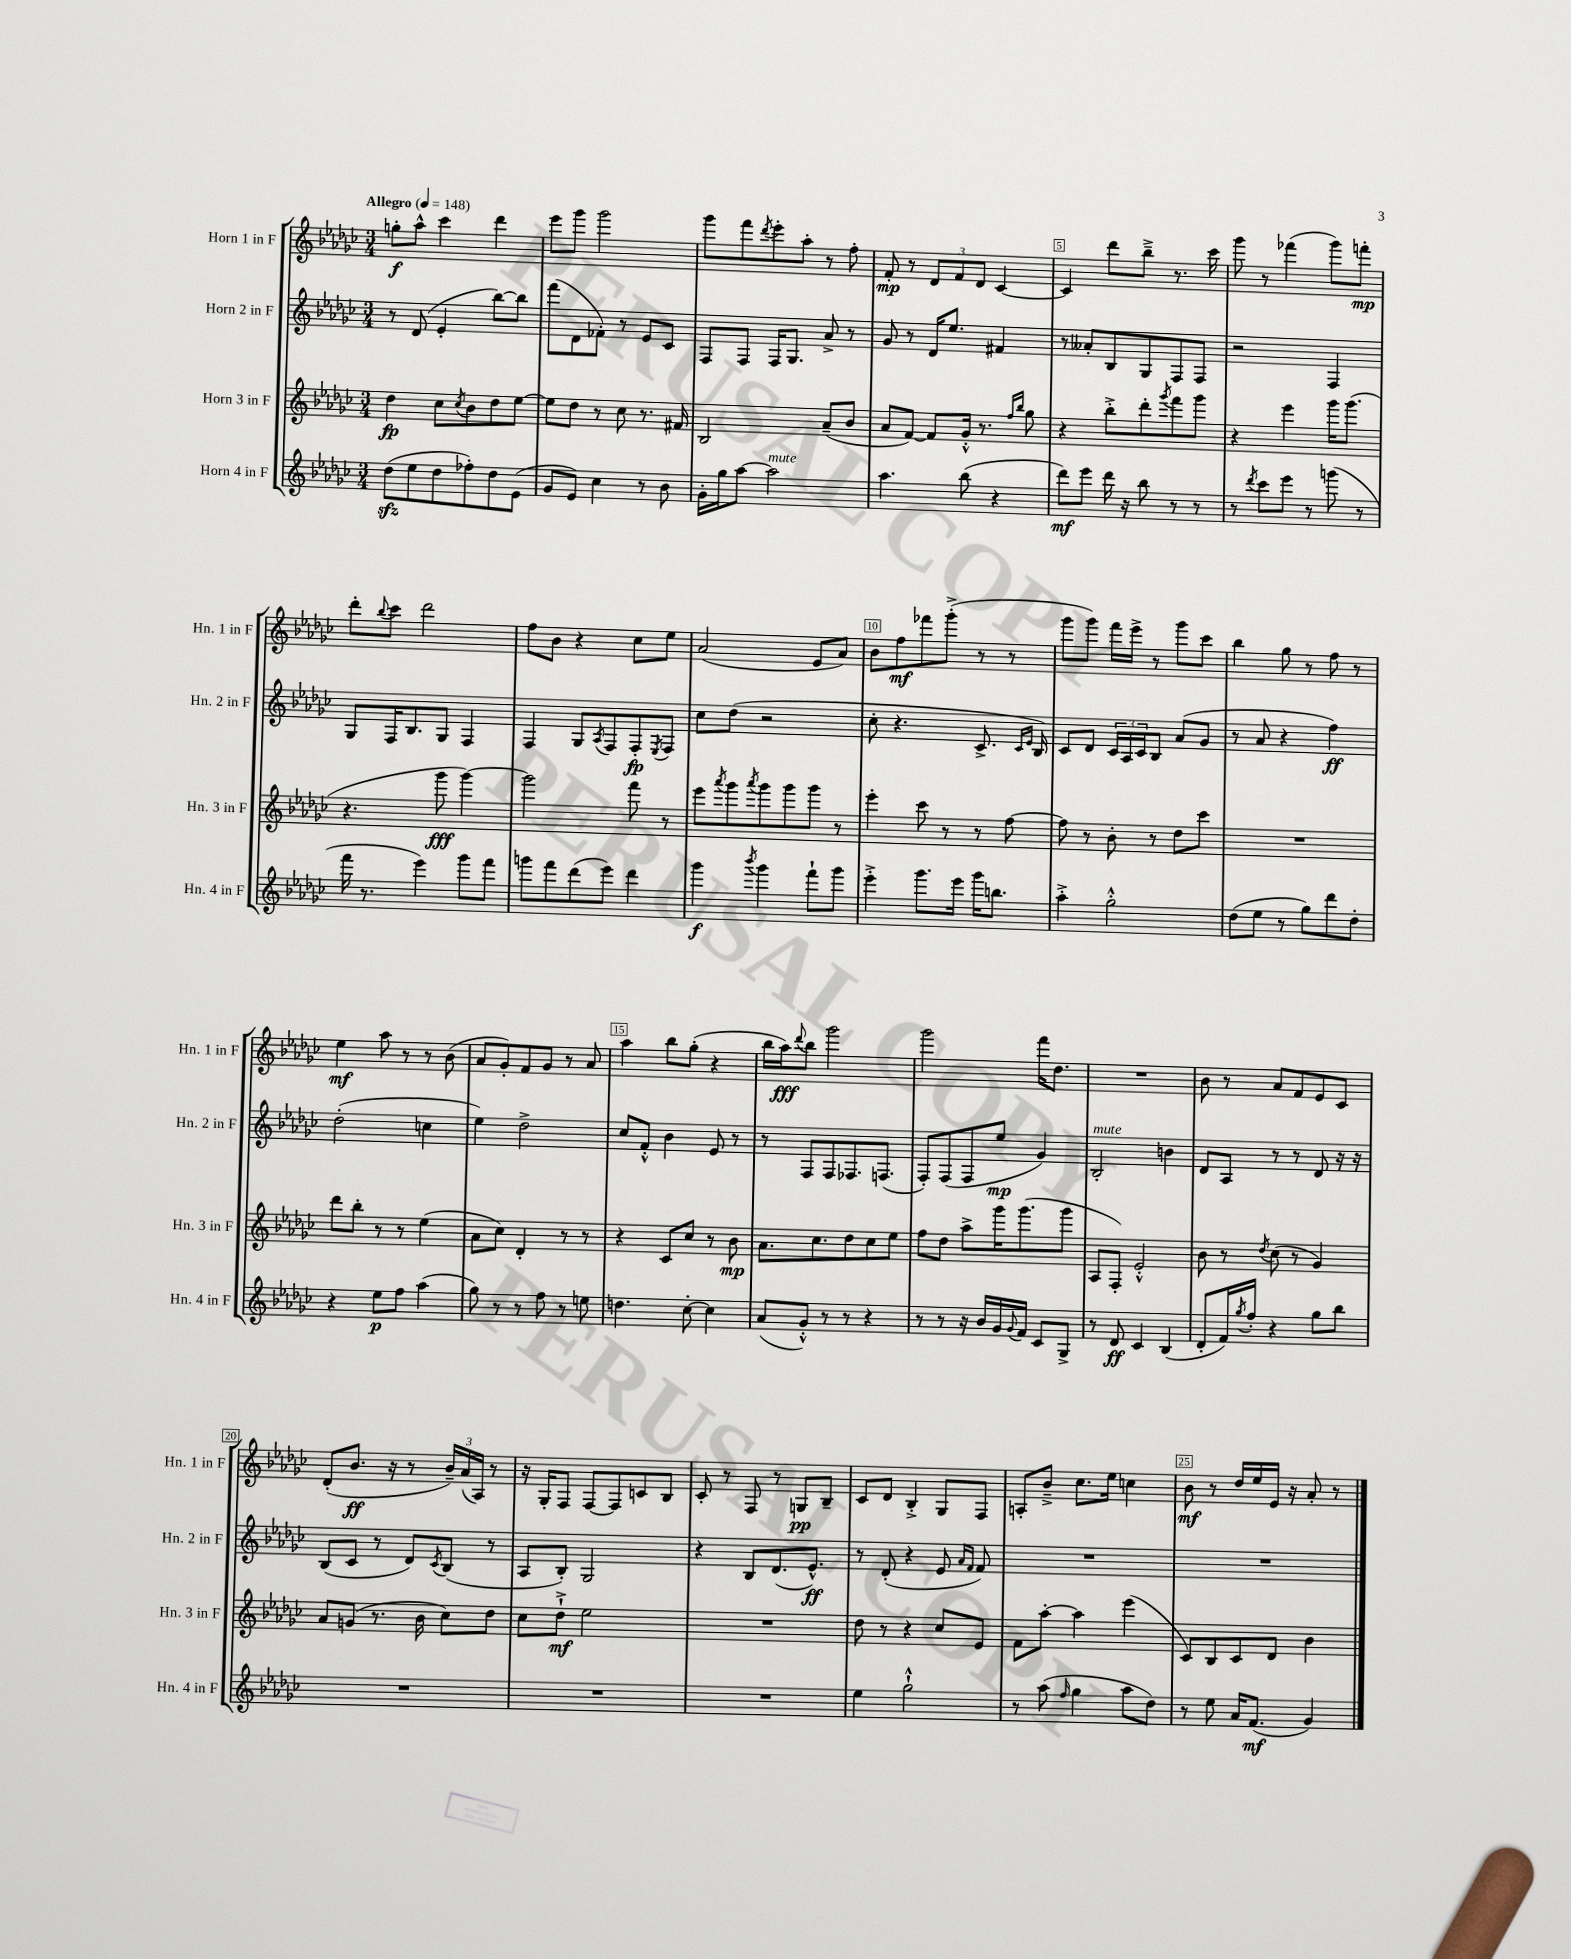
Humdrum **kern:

**kern	**kern	**kern	**kern
*staff4	*staff3	*staff2	*staff1
*clefG2	*clefG2	*clefG2	*clefG2
*k[b-e-a-d-g-c-]	*k[b-e-a-d-g-c-]	*k[b-e-a-d-g-c-]	*k[b-e-a-d-g-c-]
*M3/4	*M3/4	*M3/4	*M3/4
*MM148	*MM148	*MM148	*MM148
(8dd-\L	4dd-\	8r	8gg'\L
8ee-\	.	(8d-/	8aa-^^\J
8dd-\	8cc-\L	4e-'/	4ccc-\
.	8qcc-/	.	.
8ff-'\)	8b-\	.	.
8dd-\	8dd-\	[8bb-\L)	4ddd-\
(8e-\J	[8ee-\J	8bb-\]J	.
=	=	=	=
8g-/L	8ee-\]L	(8fff\L	8eee-\L
8e-/J)	8dd-\J	8d-\	8ggg-\J
4cc-\	8r	8f-'\J)	2ggg-\
.	8cc-\	8r	.
8r	8.r	8e-/L	.
8b-\	.	8c-/J	.
.	16f#/	.	.
=	=	=	=
16g-'\LL	2B-/	8F/L	8ggg-\L
16gg-\J	.	.	.
[8aa-\J	.	8F/J	8fff\
.	.	.	8qddd-/
2aa-\]	.	16F/LK	8eee-'\
.	.	8.G-/J	.
.	.	.	8aa-'\J
.	(8a-~/L	8a-^/	8r
.	8b-/J	8r	8ff'\
=	=	=	=
4.aa-\	8a-/L	8g-/	8f'/
.	[8f/J)	8r	8r
.	8f/]L	16d-/LK	12d-/L
.	.	8.ee-/J	.
.	.	.	12f/
(8bb-\	16g-'^^/Jk	.	.
.	.	.	12d-/J
.	8.r	.	.
4r	.	4f#/	[4c-/
.	16qqff/LL	.	.
.	16qqbb-/JJ	.	.
.	8gg-\	.	.
=	=	=	=
8ddd-\L)	4r	8r	4c-/]
8eee-\J	.	8a--'/L	.
16ddd-\	8bb-'^\L	8B-/	8ddd-\L
16r	.	.	.
8bb-\	8ddd-'\	8G-/	8bb-~^\J
.	8qggg-/	.	.
8r	8fff\	8F/	8.r
8r	8ggg-\J	8F/J	.
.	.	.	16ccc-\
=	=	=	=
8r	4r	2r	8ggg-\
8qddd-/	.	.	.
8ccc-\L	.	.	8r
8eee-\J	4eee-\	.	(4fff-\
8r	.	.	.
(8ggg\	16ggg-\LK	4F/	8ggg-\L)
.	(8.ggg-\J	.	.
8r	.	.	8fff'\J
=	=	=	=
16fff\	4.r	8G-/L	8ddd-'\L
8.r	.	.	.
.	.	.	8qqbb-/
.	.	16F/K	8ccc-\J
.	.	8.B-/	.
4eee-\)	.	.	2ddd-\
.	8ggg-\	8G-/J	.
8ggg-\L	[4ggg-\)	4F/	.
8fff\J	.	.	.
=	=	=	=
8ggg\L	2ggg-\]	4F/	8ff\L
8fff\	.	.	8b-\J
(8ddd-\	.	8G-/L	4r
.	.	8qA-/	.
8eee-\J)	.	8F/	.
4ddd-\	8fff\	8F'/	8cc-\L
.	.	8qE-/	.
.	8r	8F/J	8ee-\J
=	=	=	=
4ggg-\	8eee-\L	8cc-\L	(2a-/
.	8qaaa-/	.	.
.	8ggg-\	(8dd-\J	.
8qbbb-/	8qaaa-/	.	.
4ggg-\	8ggg-\	2r	.
.	8ggg-\	.	.
8fff`\L	8ggg-\J	.	8e-/L
8ggg-\J	8r	.	8a-/J)
=	=	=	=
4eee-'^\	4eee-'\	8cc-'\	8b-\L
.	.	4.r	8ff\
8.ggg-\L	8ccc-\	.	8fff-\
.	8r	.	(8ggg-'^\J
16eee-\Jk	.	.	.
16ggg-\LK	8r	8.c-^/	8r
8.bb\J	.	.	.
.	[8ff\	.	8r
.	.	16qqc-/LL	.
.	.	16qqe-/JJ	.
.	.	16B-/)	.
=	=	=	=
4aa-'^\	8ff\]	8c-/L	8ggg-\L
.	8r	8d-/J	8ggg-\J)
2gg-'^^\	8b-'\	24c-/LL	16fff\LL
.	.	24A-/	.
.	.	.	16eee-^\JJ
.	.	24c-/J	.
.	8r	8B-/J	8r
.	8dd-\L	(8a-/L	8ggg-\L
.	8ccc-\J	8g-/J	8ccc-\J
=	=	=	=
(8dd-\L	2.r	8r	4bb-\
8ee-\J	.	8a-/	.
8r	.	4r	8gg-\
8gg-\L)	.	.	8r
8ddd-\	.	4ff\)	8ff\
8dd-'\J	.	.	8r
=	=	=	=
4r	8ddd-\L	(2dd-'\	4ee-\
.	8bb-'\J	.	.
8ee-\L	8r	.	8aa-\
8ff\J	8r	.	8r
(4aa-\	(4ee-\	4cc\	8r
.	.	.	(8b-\
=	=	=	=
8gg-\)	8a-\L	4ee-\)	8a-/L
8r	8cc-\J)	.	8g-'/)
8r	4d-'/	2dd-^\	8f/
8ff\	.	.	8g-/J
8r	8r	.	8r
8ee\	8r	.	8a-/
=	=	=	=
4.dd\	4r	8cc-/L	4aa-\
.	.	8f'^^/J	.
.	8c-/L	4b-\	8bb-\L
[8cc-'\	8cc-/J	.	(8gg-'\J
4cc-\]	8r	8e-/	4r
.	8b-\	8r	.
=	=	=	=
(8a-/L	8.a-\L	8r	16bb-\LL
.	.	.	16aa-\J)
.	.	.	8qqddd-/
8g-'^^/J)	.	8F/L	8bb-\J
.	8.cc-\	.	.
8r	.	8F/	2ggg-\
8r	8dd-\	8.F-/	.
4r	8cc-\	.	.
.	.	(8.F/J	.
.	8ee-\J	.	.
=	=	=	=
8r	8ff\L	8F'/L)	2ggg-\
8r	8dd-\J	(8F/	.
16r	8aa-^\L	8F/	.
16b-/LL	.	.	.
16g-/	16ggg-\K	8ee-/J	.
8qqg-/	.	.	.
16f/JJ	(8.ggg-\	.	.
8c-/L	.	4g-/)	16fff\LK
.	.	.	8.dd-\J
8G-^/J	8ggg-\J	.	.
=	=	=	=
8r	8A-/L	2B-'/	2.r
8d-/	8F'/J)	.	.
4c-/	2e-'^^/	.	.
(4B-/	.	4b\	.
=	=	=	=
8d-'/L	8b-\	8d-/L	8b-\
16f/L)	8r	8A-/J	8r
8qgg-/	.	.	.
16ff'/JJ	.	.	.
.	8qdd-/	.	.
4r	(8cc-\	8r	8a-/L
.	8r	8r	8f/
8gg-\L	4g-/)	8d-/	8e-/
8bb-\J	.	16r	8c-/J
.	.	16r	.
=	=	=	=
2.r	8a-/L	(8B-/L	(8d-'/L
.	(8g/J	8c-/J	8.b-/J
.	8.r	8r	.
.	.	.	16r
.	.	8d-/L)	8r
.	16b-\	.	.
.	.	8qc-/	.
.	8cc-\L)	(8B-/J	24b-~/LL)
.	.	.	(24a-/
.	.	.	24A-/JJ)
.	8dd-\J	8r	8r
=	=	=	=
2.r	8cc-\L	8A-/L	16r
.	.	.	16G-'/LK
.	8dd-`^\J	8B-'/J)	8F/J
.	2ee-\	2G-/	[8F/L
.	.	.	8F/]
.	.	.	8c/
.	.	.	8B-/J
=	=	=	=
2.r	2.r	4r	8c-'/
.	.	.	8r
.	.	8B-/L	8F/
.	.	(8.d-/	8r
.	.	.	8G/L
.	.	8.e-^^/J)	.
.	.	.	8B-~/J
=	=	=	=
4ee-\	8dd-\	8r	8c-/L
.	8r	(8d-'/	8d-/J
2gg-`^^\	4r	4r	4B-'^/
.	8cc-/L	8e-/	8G-/L
.	.	16qqa-/LL	.
.	.	16qqf/JJ	.
.	8e-/J	8f/)	8F/J
=	=	=	=
8r	8f\L	2.r	8A'/L
(8aa-\	[8aa-'\J	.	8b-~^/J
16qqff/	.	.	.
4gg-\	4aa-\]	.	8.cc-\L
.	.	.	16ee-\Jk
8aa-\L	(4eee-\	.	4cc\
8dd-\J)	.	.	.
=	=	=	=
8r	8c-/L)	2.r	8b-\
8ee-\	8B-/	.	8r
16a-/LK	8c-/	.	16dd-/LL
(8.f/J	.	.	16ee-/
.	8d-/J	.	16e-/JJ
.	.	.	16r
4g-/)	4b-\	.	8a-'/
.	.	.	8r
==	==	==	==
*-	*-	*-	*-
